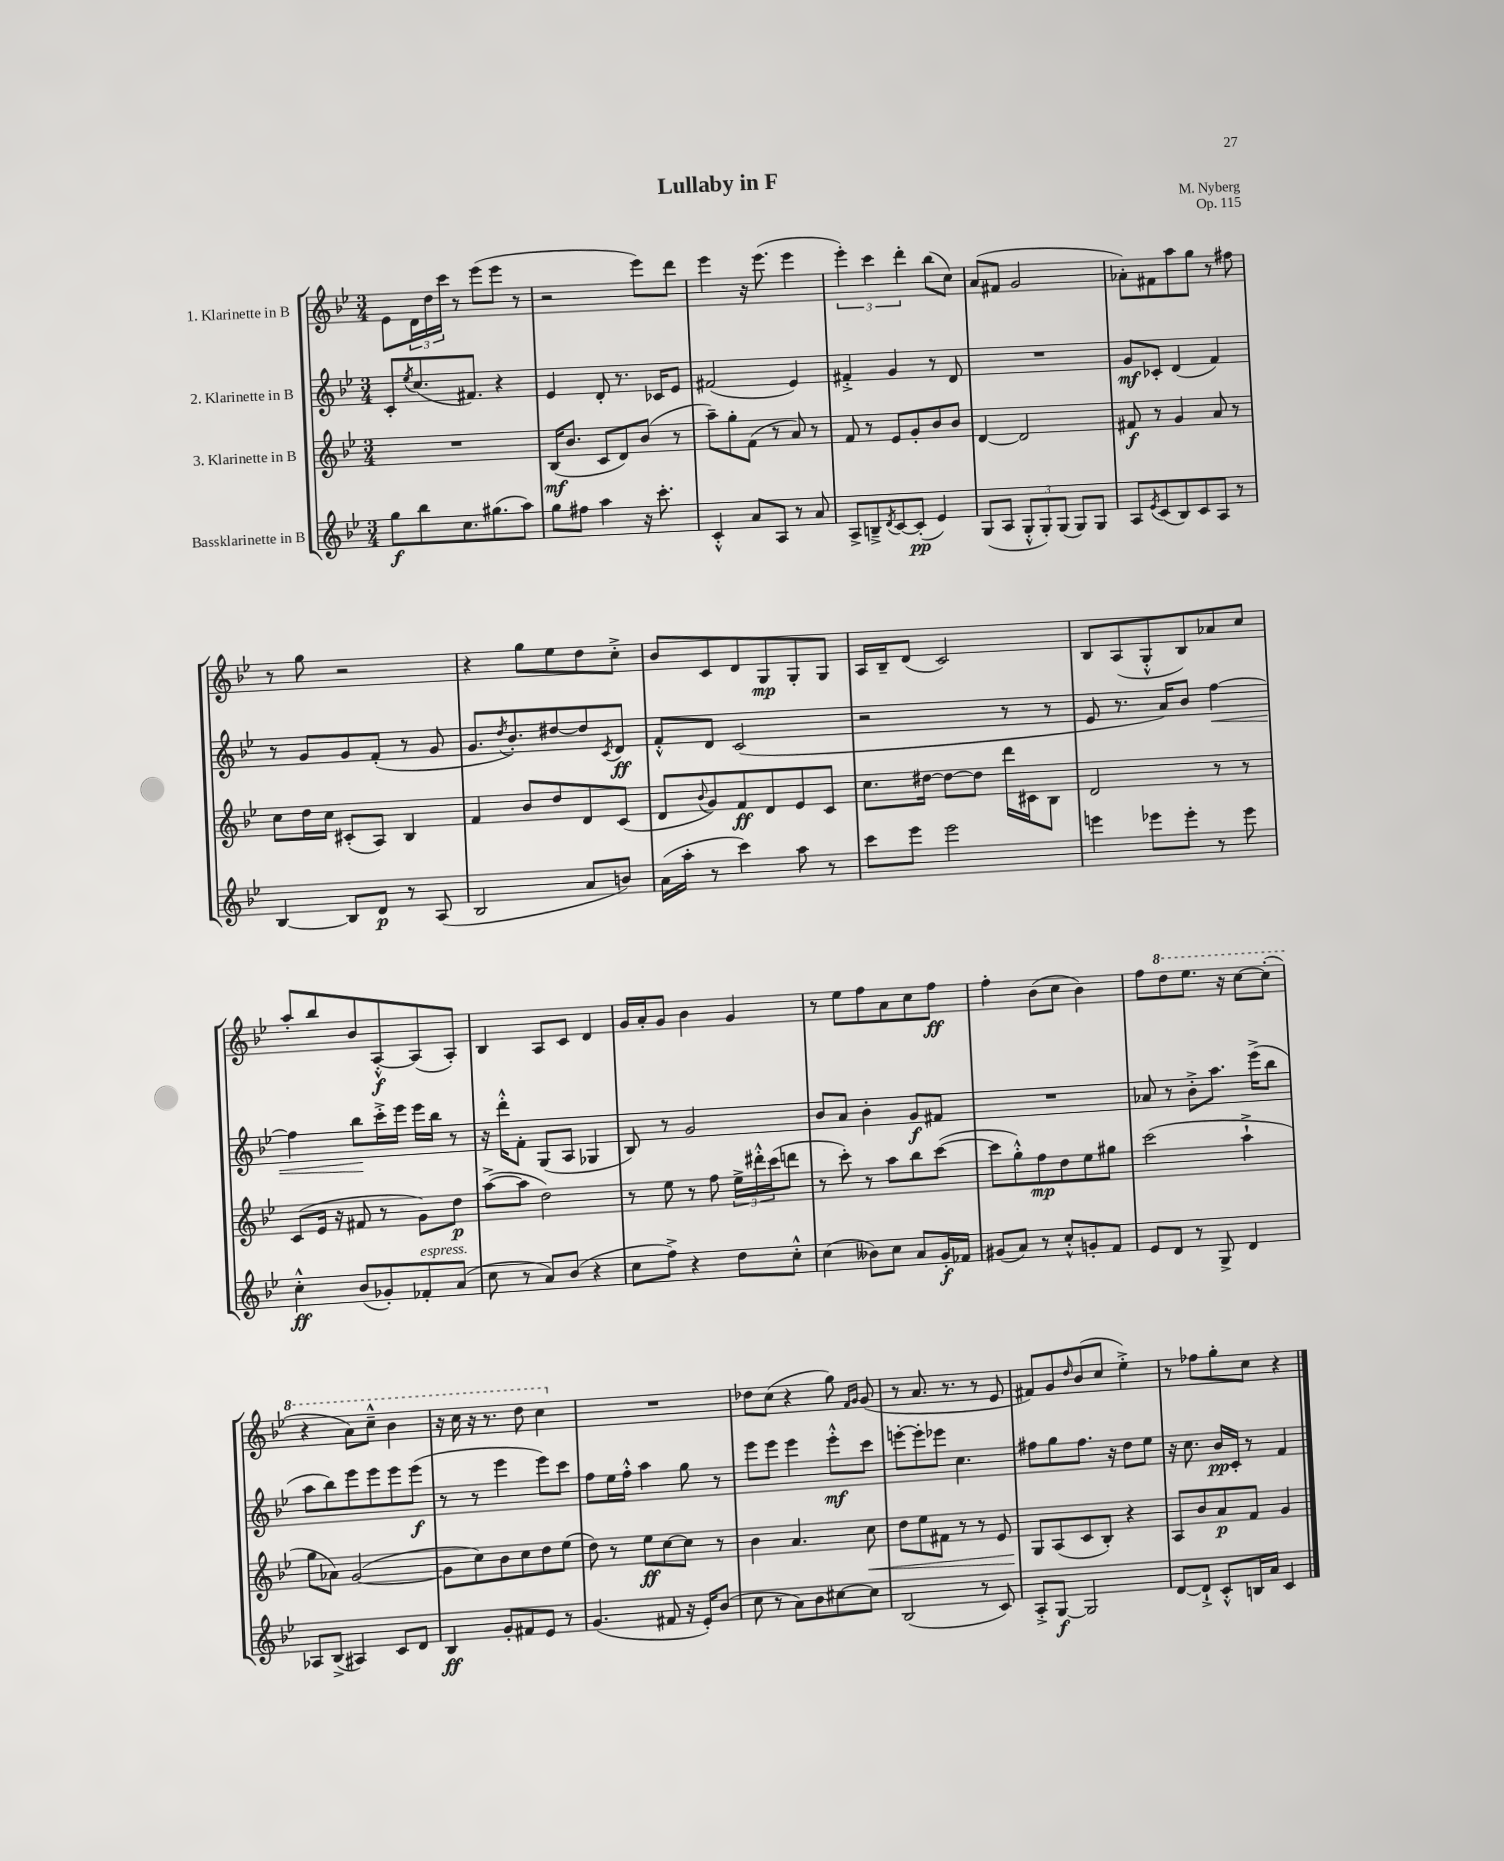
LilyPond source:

\header { title = "Lullaby in F" composer = "M. Nyberg" opus = "Op. 115" }
<<
\new StaffGroup <<
\new Staff = "s0" \with { instrumentName = "1. Klarinette in B" } {
    \clef treble \key bes \major \numericTimeSignature \time 3/4
    ees'8 \tuplet 3/2 { d'16 d''16 c'''16 } r8 ees'''8( ees'''8 r8 |
    r2 ees'''8) d'''8 |
    ees'''4 r16 ees'''8.( ees'''4 |
    \tuplet 3/2 { ees'''4-.) c'''4 d'''4-. } bes''8( c''8) |
    a'8( fis'8 g'2 |
    aes'8-.) fis'8 a''8 g''8 r8 fis''8 |
    r8 g''8 r2 |
    r4 g''8 ees''8 d''8 c''8-.-> |
    bes'8 c'8 d'8 g8\mp g8-. g8 |
    a16 bes16-- d'8( c'2) |
    bes8 a8( g8-.-^ bes8) aes'8 c''8 |
    a''8-. bes''8 bes'8 a8~-.-^\f a8( a8-.) |
    bes4 a8 c'8 d'4 |
    g'16 a'16-. g'8 bes'4 g'4 |
    r8 ees''8 f''8 a'8 c''8 f''8\ff |
    f''4-. bes'8( c''8 bes'4) |
    f''8 \ottava #1 d'''8 ees'''8. r16 c'''8~ c'''8-.( |
    r4 a''8) c'''8---^ bes''4 |
    r16 c'''16 r16 r8. d'''8 c'''4 \ottava #0 |
    R2. |
    des''8 c''8( r4 g''8) \grace { f'16 g'16 } g'8( |
    r8 a'8. r8. r8 ees'8 |
    fis'8) g'8 \grace { d''16 } bes'8( c''8 ees''4-.->) |
    r8 fes''8 g''8-. c''8 r4 \bar "|." |
}
\new Staff = "s1" \with { instrumentName = "2. Klarinette in B" } {
    \clef treble \key bes \major \numericTimeSignature \time 3/4
    c'8-. \acciaccatura { ees''8 } c''8.( fis'8.) r4 |
    ees'4 d'8-. r8. ces'16 ees'8 |
    fis'2( ees'4) |
    fis'4-.-> g'4 r8 d'8 |
    R2. |
    g'8\mf ces'8-. d'4( f'4) |
    r8 g'8 g'8 f'8-.( r8 g'8 |
    g'8. \acciaccatura { d''8 } bes'8.-.) dis''8~ dis''8 \acciaccatura { c'8 } d'8\ff |
    f'8-.-^ d'8 c'2( |
    r2 r8 r8 |
    ees'8 r8. a'16) bes'8 f''4~\< |
    f''4 bes''8\! c'''16-.-> ees'''16 ees'''16 bes''16 r8 |
    r16 d'''16-.-^ f'8-. g8( a8 ges4 |
    bes8) r8 g'2 |
    bes'8 a'8 bes'4-. g'8\f fis'8 |
    R2. |
    aes'8 r8 bes'8-.-> a''8. ees'''16->( bes''8 |
    a''8 bes''8) ees'''8 ees'''8 ees'''8 ees'''8\f( |
    r8 r8 ees'''4 ees'''8) c'''8 |
    f''8 ees''16 f''16-.-^ a''4 g''8 r8 |
    ees'''8 ees'''8 ees'''4 ees'''8-.-^\mf c'''8 |
    e'''8~-. e'''8-. ees'''8 c''4. |
    fis''8 g''8 fis''8. r16 d''8 ees''8 |
    r16 c''8. bes'16\pp c'16-. r8 f'4 \bar "|." |
}
\new Staff = "s2" \with { instrumentName = "3. Klarinette in B" } {
    \clef treble \key bes \major \numericTimeSignature \time 3/4
    R2. |
    bes16\mf( bes'8. c'8 d'8) bes'8( r8 |
    a''8--) g''8-. f'8( r8 a'8) r8 |
    f'8 r8 ees'8 g'8-. bes'8 bes'8 |
    d'4~ d'2 |
    fis'8\f r8 g'4 a'8 r8 |
    c''8 d''16 c''16 cis'8-.( a8) bes4 |
    f'4 bes'8 d''8 d'8 c'8( |
    d'8 \appoggiatura { bes'8 } g'8) f'8\ff d'8 ees'8 c'8 |
    c''8. dis''16~ dis''8~ dis''8 d'''16 cis'16 bes8 |
    d'2 r8 r8 |
    c'8( ees'16 r16 fis'8 r8 g'8) d''8\p |
    a''8~->( a''8 d''2) |
    r8 ees''8 r8 f''8 \tuplet 3/2 { ees''16-> dis'''16-.-^ c'''16( } d'''8 |
    r8 c'''8-.) r8 a''8 bes''8 c'''8~( |
    c'''8 g''8-.-^) f''8\mp d''8 ees''8 gis''8 |
    c'''2( a''4-!-> |
    g''8 aes'8) g'2~( |
    g'8 c''8) bes'8 c''8 d''8 ees''8( |
    d''8) r8 ees''8\ff c''8~ c''8 r8 |
    bes'4 a'4. c''8\< |
    d''8 ees''8 fis'8 r8 r8 ees'8 |
    g8\! a8( c'8 bes8-.) r4 |
    a8 bes'8 a'8\p f'8 g'4 \bar "|." |
}
\new Staff = "s3" \with { instrumentName = "Bassklarinette in B" } {
    \clef treble \key bes \major \numericTimeSignature \time 3/4
    g''8\f bes''8 c''8. gis''8.( a''8) |
    g''8 fis''8 a''4 r16 c'''8.-. |
    c'4-.-^ a'8 a8 r8 a'8 |
    a8-> b8---> \acciaccatura { d'8 } c'8~ c'8-.\pp( ees'4) |
    g8( a8 \tuplet 3/2 { g8-.-^ g8-.) g8( } g8) g8 |
    a8 \acciaccatura { ees'8 } c'8( bes8) c'8 a8 r8 |
    bes4~ bes8 d'8\p r8 a8( |
    bes2 a'8 b'8) |
    a'16( a''16-. r8 c'''4) a''8 r8 |
    c'''8 ees'''8 ees'''2 |
    e'''4 ees'''8 ees'''8-. r8 ees'''8 |
    c''4-.-^\ff bes'8( ges'8-.) fes'8-.^\markup { \italic "espress." } a'8( |
    c''8 r8 a'8) bes'8( r4 |
    c''8 f''8->) r4 d''8 c''8-.-^ |
    c''4( beses'8) c''8 a'8 g'16-.\f fes'16 |
    gis'8( a'8) r8 c''8-.-^ g'8-. f'8 |
    ees'8 d'8 r8 g8-> d'4 |
    aes8 bes8->( ais4) c'8 d'8 |
    bes4\ff g'8-. fis'8 ees'8 r8 |
    g'4.( fis'8 r16 ees'16-.) bes'8( |
    c''8 r8 a'8) bes'8 cis''8~ cis''8 |
    bes2( r8 c'8) |
    a8-.-> g8~\f g2 |
    d'8~ d'8-!-> c'8-.-^ b16 a'16 c'4 \bar "|." |
}
>>
>>
\layout { \context { \Score \remove "Bar_number_engraver" } }
